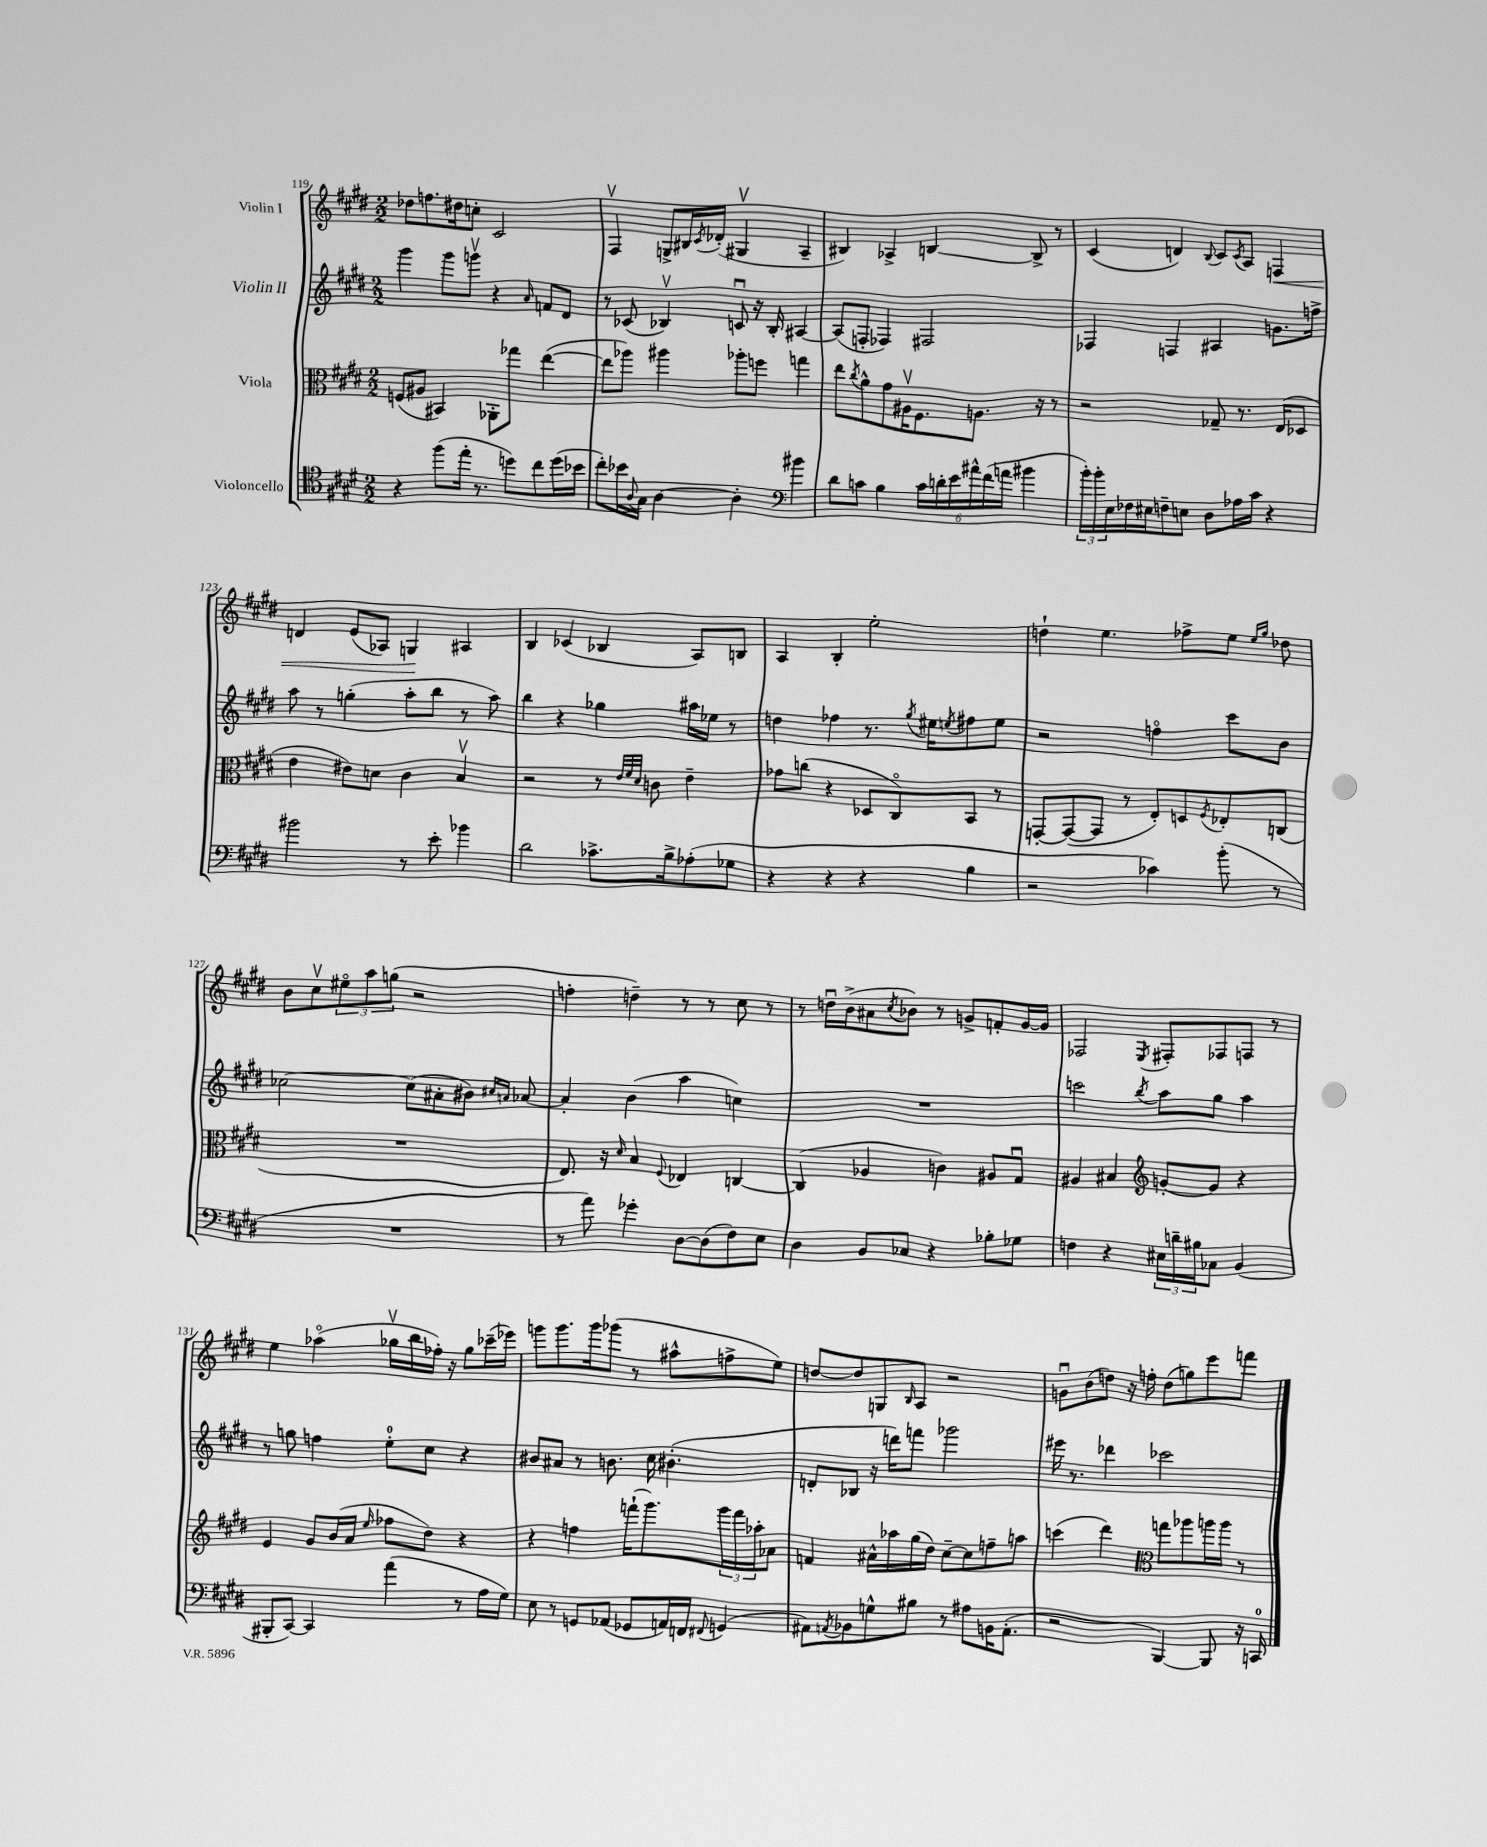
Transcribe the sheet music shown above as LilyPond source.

<<
\new StaffGroup <<
\new Staff = "s0" \with { instrumentName = "Violin I" } {
    \clef treble \key e \major \numericTimeSignature \time 2/2
    des''8 f''8. dis''16 c''8-. cis'2 |
    fis4\upbow g8-> bis16 \acciaccatura { cis'8 } des'16-.( gis4\upbow a4-- |
    bis4) aes4-> b4~ b8-> r8 |
    cis'4( d'4) \appoggiatura { b8 } cis'8 \acciaccatura { cis'8 } a8 f4\< |
    d'4 e'8( aes8) g4\! ais4 |
    b4 ces'4( bes4 a8) b8 |
    a4 b4-. e''2-. |
    d''4-! e''4. fes''8-> e''8 \grace { e''16 gis''16 } des''8 |
    b'8 cis''8\upbow \tuplet 3/2 { eis''8\flageolet a''8 g''8( } r2 |
    f''4-. d''4--) r8 r8 cis''8 r8 |
    r8 d''16\downbow b'16->( ais'8 \acciaccatura { cis''8 } bes'8) r8 g'8-> f'8-. g'16~ g'16 |
    fes2 \acciaccatura { e8 } fis8-. fes8 f8 r8 |
    e''4 aes''4\flageolet( ges''16\upbow b''16 fes''16-.) r16 ges''8 ces'''16--( ees'''16) |
    g'''8 g'''8. g'''16 ges'''8( r8 ais''8-^ f''8-> e''8) |
    d''8~ d''8 g8 \grace { b16 } a8 r2 |
    g'8\downbow b'8( d''8) r16 f''16-. d''8( g''8) e'''8 f'''8 \bar "|." |
}
\new Staff = "s1" \with { instrumentName = "Violin II" } {
    \clef treble \key e \major \numericTimeSignature \time 2/2
    gis'''4 gis'''8 g'''8\upbow r4 \grace { a'16 } f'8 dis'8 |
    r8 ces'8( bes4\upbow) c'8\downbow r16 bes16-. ais4~ |
    ais8( f8-. fes4) fis2 |
    fes4 f4 ais4 g'8. f''16-> |
    a''8 r8 g''4-.( a''8-. b''8 r8 a''8) |
    b''4 r4 ges''4 ais''16 ees''16 r8 |
    d''4 fes''4 r8. \acciaccatura { gis''8 } eis''16 \acciaccatura { e''8 } fis''8 e''8 |
    r2 f''4\flageolet cis'''8 b'8 |
    ces''2~ ces''8( ais'8-. bis'8) \grace { cis''16 a'16 } aes'8~ |
    aes'4-. b'4( a''4 c''4) |
    R1 |
    c'''2 \acciaccatura { b''8 } a''8 gis''8 a''4 |
    r8 g''8 f''4 e''8-0-. cis''8 r4 |
    bis'8 ais'8 r8 b'8. cis''16 bis'4.-.( |
    d'8-. bes8 r16 d'''16) f'''8 ges'''2 |
    eis'''16 r8. des'''4 ces'''2 \bar "|." |
}
\new Staff = "s2" \with { instrumentName = "Viola" } {
    \clef alto \key e \major \numericTimeSignature \time 2/2
    f8( ais8 bis,4) aes,8-. ges''8 e''4~( |
    e''8 aes''8) ais''4 aes''8-. f''8 g''4 |
    e''8 \acciaccatura { cis''8 } a'8-^ gis'8 ais16\upbow fis8. a8. r16 r8 |
    r2 ges8-- r8. e16( des8 |
    e'4 eis'8) d'8 cis'4 b4\upbow |
    r2 r8 \grace { e'32 fis'32 dis'32 } c'8 e'4-- |
    ges'8 c''8( r4 des8 cis8\flageolet) b,8 r8 |
    g,8~-. g,8~( g,8 r8 e8-.) d8 \acciaccatura { fis8 } ees8-. c8( |
    R1 |
    e8.) r16 \grace { dis'16 } b4 \appoggiatura { fis8 } ees4 c4~ |
    c4( aes4 c'4) ais8 gis8\downbow |
    ais4 bis4 \clef treble g'8~-. g'8 r4 |
    e'4 gis'8 b'16( a'16 \grace { e''16 } fes''8 dis''8) r4 |
    r4 f''4 f'''16-!( gis'''8.) \tuplet 3/2 { gis'''16 f'''16 aes''16-. } aes'8 |
    f'4 ais'16-^ aes''16 gis''16( dis''16) cis''8~-- cis''8 f''8-- a''8 |
    c'''4( dis'''4) \clef alto g''8 aes''8 a''16 a''16 r8 \bar "|." |
}
\new Staff = "s3" \with { instrumentName = "Violoncello" } {
    \clef tenor \key e \major \numericTimeSignature \time 2/2
    r4 fis''8( e''16-. r8. d''8) cis''8 d''16( bes'16 |
    cis''8-.) bes'16 \appoggiatura { a8 } gis16 a4~ a4-. \clef bass bis'4 |
    dis'8 c'8 b4 \tuplet 6/4 { c'16 d'16-. e'16 ais'16-^ fis'16( a'16 } bis'4 |
    \tuplet 3/2 { b'16-.) b'16-. e16 } fes16 eis16 f8-- e8 dis8 aes16 cis'16 r4 |
    bis'2 r8 e'8-. bes'4 |
    dis'2 ces'8.-> b16-> aes8-.( ges8 |
    r4 r4 r4 b4 |
    r2 ces'4) b'8-.( r8 |
    R1 |
    r8 a'8) ges'4-. dis8~ dis8( fis8) e8 |
    dis4 b,8 ces8 r4 bes8-. ges8 |
    f4 r4 \tuplet 3/2 { eis16 d'16-- bis16 } ces8 b,4( |
    bis,,8-. cis,8~) cis,4 a'4( r8 a16 gis16) |
    e8 r8 g,8 aes,8( ges,8 a,16) f,16 \appoggiatura { fis,8 } g,4( |
    ais,8) \acciaccatura { a,8 } bes,8 g8-^ bis8 r8 ais8 b,16 a,8.-.( |
    r2 b,,4~) b,,8 r16 c,16-0 \bar "|." |
}
>>
>>
\layout { \context { \Score currentBarNumber = #119 } }
